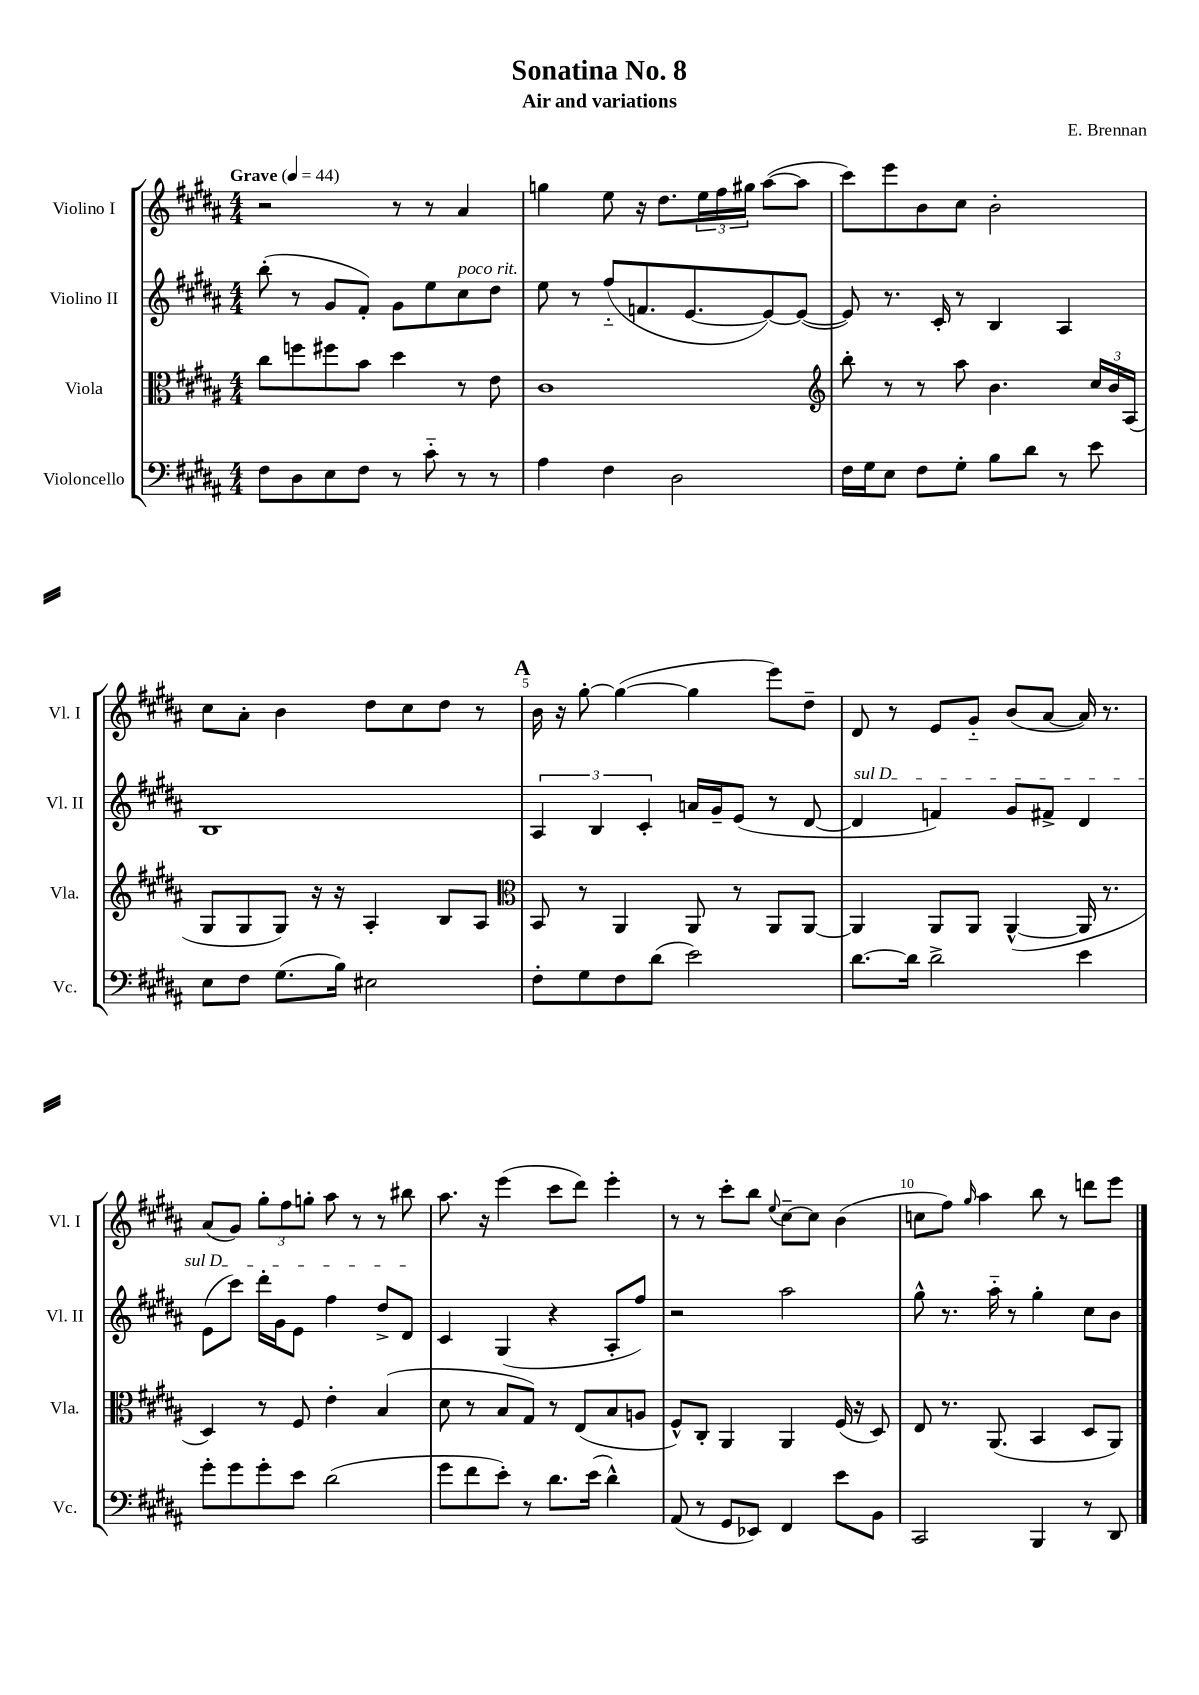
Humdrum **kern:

**kern	**kern	**kern	**kern
*staff4	*staff3	*staff2	*staff1
*clefF4	*clefC3	*clefG2	*clefG2
*k[f#c#g#d#a#]	*k[f#c#g#d#a#]	*k[f#c#g#d#a#]	*k[f#c#g#d#a#]
*M4/4	*M4/4	*M4/4	*M4/4
*MM44	*MM44	*MM44	*MM44
8F#	8cc#	(8bb'	2r
8D#	8ff	8r	.
8E	8ff#	8g#	.
8F#	8b	8f#')	.
8r	4dd#	8g#	8r
8c#'~	.	8ee	8r
8r	8r	8cc#	4a#
8r	8e	8dd#	.
=	=	=	=
4A#	1c#	8ee	4gg
.	.	8r	.
4F#	.	(8ff#'~	8ee
.	.	8.f	16r
.	.	.	8.dd#
2D#	.	.	.
.	.	[8.e	.
.	.	.	24ee
.	.	.	24ff#
.	.	.	24gg#
.	.	8e_)	([8aa#
.	.	(8e_	8aa#]
=	=	=	=
*	*clefG2	*	*
16F#	8bb'	8e])	8ccc#)
16G#	.	.	.
8E	8r	8.r	8eee
8F#	8r	.	8b
.	.	16c#'	.
8G#'	8aa#	8r	8cc#
8B	4.b	4B	2b'
8d#	.	.	.
8r	.	4A#	.
8e	24cc#	.	.
.	24b	.	.
.	(24A#	.	.
=	=	=	=
8E	8G#	1B	8cc#
8F#	8G#	.	8a#'
(8.G#	8G#)	.	4b
.	16r	.	.
16B)	16r	.	.
2E#	4A#'	.	8dd#
.	.	.	8cc#
.	8B	.	8dd#
.	8A#	.	8r
=	=	=	=
*	*clefC3	*	*
8F#'	8BB	6A#	16b
.	.	.	16r
8G#	8r	.	[8gg#'
.	.	6B	.
8F#	4AA#	.	(4gg#_
.	.	6c#'	.
(8d#	.	.	.
2e)	8AA#	16a	4gg#]
.	.	16g#~	.
.	8r	(8e	.
.	8AA#	8r	8eee)
.	[8AA#	[8d#	8dd#~
=	=	=	=
[8.d#	4AA#]	4d#]	8d#
.	.	.	8r
16d#]	.	.	.
2d#^	8AA#	4f)	8e
.	8AA#	.	8g#'~
.	([4AA#^^	8g#	(8b
.	.	8f#^	[8a#
4e	16AA#]	4d#	16a#])
.	8.r	.	8.r
=	=	=	=
8g#'	4D#)	(8e	(8a#
8g#	.	8ccc#)	8g#)
8g#'	8r	16ddd#'	12gg#'
.	.	16g#	.
.	.	.	12ff#
8e	8F#	8e	.
.	.	.	12gg'
(2d#	4e'	4ff#	8aa#
.	.	.	8r
.	(4B	8dd#^	8r
.	.	8d#	8bb#
=	=	=	=
8g#	8d#	4c#	8.aa#
8f#	8r	.	.
.	.	.	16r
8e')	8B	(4G#	(4eee
8r	8G#)	.	.
8.d#	8r	4r	8ccc#
.	(8E	.	8ddd#)
(16e	.	.	.
4d#^^)	8B	8A#'	4eee'
.	8A	8ff#)	.
=	=	=	=
(8AA#	8F#^^)	2r	8r
8r	8C#'	.	8r
8GG#	4AA#	.	8ccc#'
8EE-)	.	.	8bb
.	.	.	8qqee
4FF#	4AA#	2aa#	[8cc#~
.	.	.	8cc#]
8e	(16F#	.	(4b
.	16r	.	.
8BB	8D#)	.	.
=	=	=	=
2CC#	8E	8gg#^^	8cc
.	8.r	8.r	8ff#)
.	.	.	16qqgg#
.	.	.	4aa#
.	(8.AA#	16aa#'~	.
.	.	8r	.
4BBB	4BB	4gg#'	8bb
.	.	.	8r
8r	8D#	8cc#	8ddd
8DD#	8AA#)	8b	8eee
==	==	==	==
*-	*-	*-	*-
